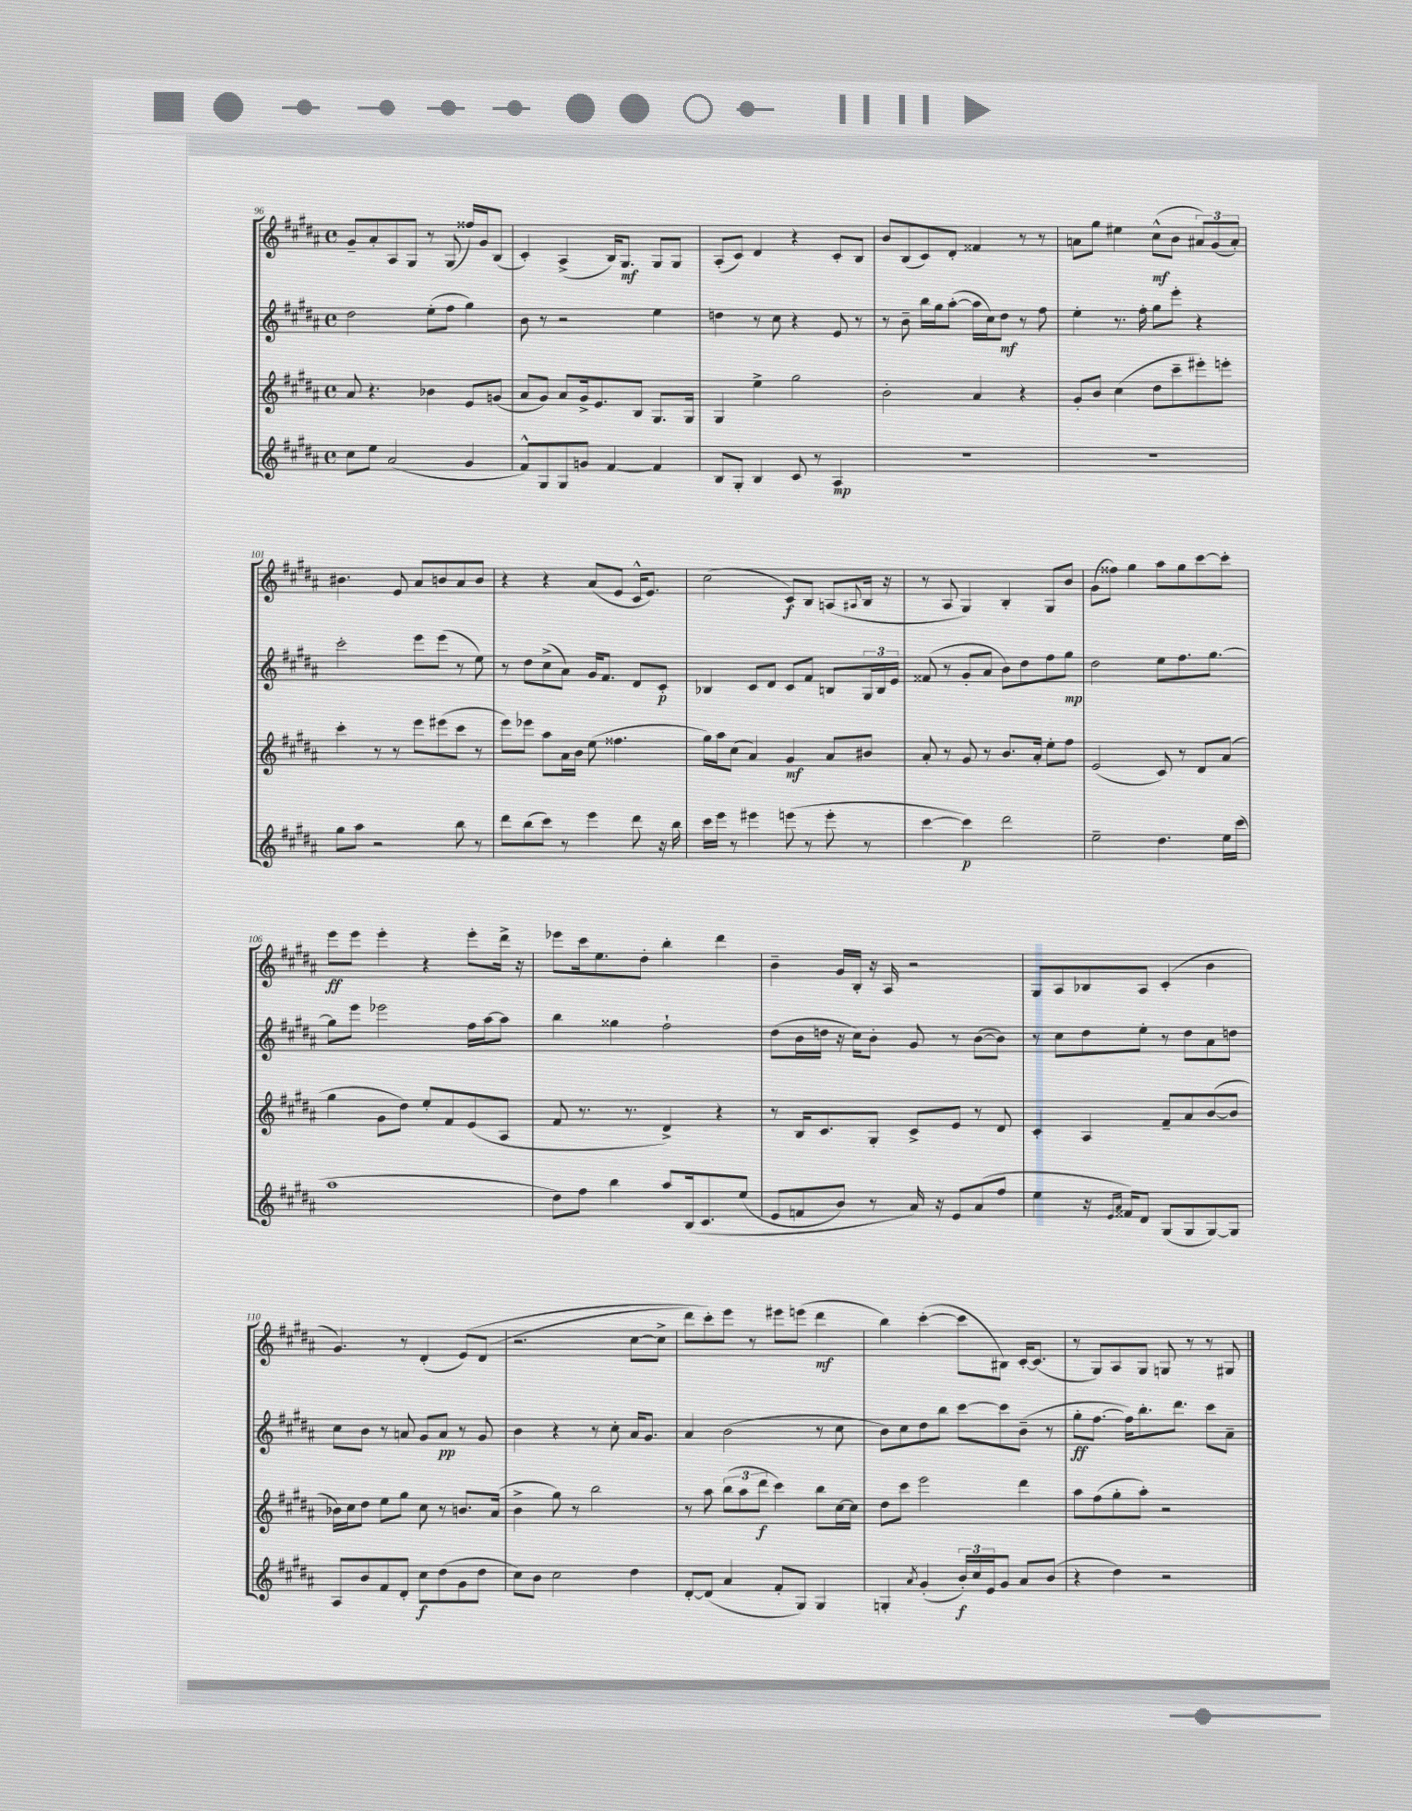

**kern	**dynam	**kern	**dynam	**kern	**dynam	**kern	**dynam
*part4	*part4	*part3	*part3	*part2	*part2	*part1	*part1
*staff4	*staff4	*staff3	*staff3	*staff2	*staff2	*staff1	*staff1
*clefG2	*	*clefG2	*	*clefG2	*	*clefG2	*
*k[f#c#g#d#a#]	*	*k[f#c#g#d#a#]	*	*k[f#c#g#d#a#]	*	*k[f#c#g#d#a#]	*
*M4/4	*	*M4/4	*	*M4/4	*	*M4/4	*
*met(c)	*	*met(c)	*	*met(c)	*	*met(c)	*
=96	=96	=96	=96	=96	=96	=96	=96
8cc#\L	.	8a#/	.	2dd#\	.	8g#~/L	.
8ee\J	.	4.r	.	.	.	8a#'/	.
(2a#/	.	.	.	.	.	8A#/	.
.	.	.	.	.	.	8G#/J	.
.	.	4b-X\	.	(8ee'\L	.	8r	.
.	.	.	.	8ff#\J	.	(8G#/	.
4g#/	.	8e/L	.	4gg#\)	.	16ff##X/LL)	.
.	.	.	.	.	.	16g#/J	.
.	.	(8gn/J	.	.	.	(8B/J	.
=97	=97	=97	=97	=97	=97	=97	=97
8f#^^/L)	.	8a#/L	.	8b\	.	4c#'/)	.
8G#/	.	8g#/J)	.	8r	.	.	.
8G#/	.	8a#/L	.	2r	.	(4A#^/	.
8gn/J	.	16g#^/k	.	.	.	.	.
.	.	8.e/	.	.	.	.	.
[4f#/	.	.	.	.	.	16B/KL)	.
.	.	.	.	.	.	8.G#/J	mf
.	.	8B/J	.	.	.	.	.
4f#/]	.	8.G#/L	.	4ee\	.	8G#/L	.
.	.	.	.	.	.	8G#/J	.
.	.	16G#/Jk	.	.	.	.	.
=98	=98	=98	=98	=98	=98	=98	=98
8B/L	.	4G#/	.	4ddn\	.	(8A#'/L	.
8G#'/J	.	.	.	.	.	8c#/J)	.
4B/	.	4ee^\	.	8r	.	4d#/	.
.	.	.	.	8cc#\	.	.	.
8c#/	.	2gg#\	.	4r	.	4r	.
8r	.	.	.	.	.	.	.
4A#/	mp	.	.	8e/	.	8c#'/L	.
.	.	.	.	8r	.	8B/J	.
=99	=99	=99	=99	=99	=99	=99	=99
1r	.	2b'\	.	8r	.	8b/L	.
.	.	.	.	8b~\	.	(8B/	.
.	.	.	.	16bb\LL	.	8c#/)	.
.	.	.	.	16gg#\J	.	.	.
.	.	.	.	([8aa#'\J	.	8d#'/J	.
.	.	4a#/	.	16aa#\LL]	.	4f##X/	.
.	.	.	.	16cc#\J)	.	.	.
.	.	.	.	8dd#\J	mf	.	.
.	.	4r	.	8r	.	8r	.
.	.	.	.	8ff#\	.	8r	.
=100	=100	=100	=100	=100	=100	=100	=100
1r	.	8g#'/L	.	4ee'\	.	8an\L	.
.	.	8b/J	.	.	.	8gg#\J	.
.	.	(4cc#\	.	8.r	.	4ee#X\	.
.	.	.	.	16ff#'\	.	.	.
.	.	8dd#\L	.	8gg#\L	.	(8cc#^^\L	mf
.	.	8ccc#~\	.	8eee'\J	.	8b\J	.
.	.	8eee#X'\)	.	4r	.	12a#X/L)	.
.	.	.	.	.	.	(12g#/	.
.	.	8eeen'\J	.	.	.	.	.
.	.	.	.	.	.	12a#'/J)	.
!!LO:LB:g=z
=101	=101	=101	=101	=101	=101	=101	=101
8gg#\L	.	4ccc#'\	.	2ccc#'\	.	4.b#X\	.
8aa#\J	.	.	.	.	.	.	.
2r	.	8r	.	.	.	.	.
.	.	8r	.	.	.	8e/	.
.	.	8eee\L	.	8eee\L	.	8a#/L	.
.	.	(8eee#X\	.	(8eee\J	.	8bn/	.
8bb\	.	8ccc#\J	.	8r	.	8a#/	.
8r	.	8r	.	8ee\)	.	8b/J	.
=102	=102	=102	=102	=102	=102	=102	=102
8ddd#\L	.	8eee\L)	.	8r	.	4r	.
(8bb\	.	8eee-X\J	.	8dd#\L	.	.	.
8ccc#\J)	.	8aa#\L	.	(8cc#^\	.	4r	.
8r	.	16a#\L	.	8a#\J)	.	.	.
.	.	16b\JJ	.	.	.	.	.
4eee\	.	(8ee\	.	16g#/KL	.	(8a#/L	.
.	.	.	.	8.f#/J	.	.	.
.	.	4.ff##X\	.	.	.	8e/J	.
8ddd#\	.	.	.	8d#/L	.	16c#^^/KL	.
.	.	.	.	.	.	8.e/J)	.
16r	.	.	.	8c#'/J	p	.	.
16bb\	.	.	.	.	.	.	.
=103	=103	=103	=103	=103	=103	=103	=103
16ccc#\LL	.	16gg#\LL)	.	4B-X/	.	(2cc#\	.
16eee\JJ	.	16aa#\J	.	.	.	.	.
8r	.	(8cc#\J	.	.	.	.	.
4eee#X\	.	4a#/)	.	8c#/L	.	.	.
.	.	.	.	8d#/J	.	.	.
(8eeen\	.	4g#/	mf	8c#/L	.	8c#/L)	f
8r	.	.	.	8f#/J	.	8B/J	.
8eee'\	.	8a#/L	.	8Bn/L	.	(8An/L	.
.	.	.	.	.	.	8qqA#X/	.
8r	.	8b#X/J	.	24G#/L	.	16B/Jk	.
.	.	.	.	24B/	.	.	.
.	.	.	.	.	.	16r	.
.	.	.	.	24e/JJ	.	.	.
=104	=104	=104	=104	=104	=104	=104	=104
[4ccc#\	.	8a#'/	.	(8f##X/	.	8r	.
.	.	8r	.	8r	.	8A#/	.
4ccc#\])	p	8g#/	.	8g#'/L	.	4G#/)	.
.	.	8r	.	8a#/J	.	.	.
2ddd#\	.	8.b/L	.	8b\L)	.	4B'/	.
.	.	.	.	8dd#\	.	.	.
.	.	16a#'/Jk	.	.	.	.	.
.	.	8ee'\L	.	8ff#\	.	8G#/L	.
.	.	8ff#\J	.	8gg#\J	mp	8b/J	.
=105	=105	=105	=105	=105	=105	=105	=105
2ee~\	.	(2e/	.	2dd#\	.	(8g#\L	.
.	.	.	.	.	.	8ff##X\J)	.
.	.	.	.	.	.	4gg#\	.
4.dd#\	.	8c#/)	.	8ee\L	.	8aa#\L	.
.	.	8r	.	8.ff#\	.	8gg#\	.
.	.	8d#/L	.	.	.	[8ccc#\	.
.	.	.	.	[8.gg#\J	.	.	.
16ee\LL	.	(8a#/J	.	.	.	8ccc#'\J]	.
(16ccc#\JJ	.	.	.	.	.	.	.
!!LO:LB:g=z
=106	=106	=106	=106	=106	=106	=106	=106
1aa#	.	4gg#\	.	8gg#\L]	.	8eee\L	ff
.	.	.	.	8eee\J	.	8eee\J	.
.	.	8g#\L	.	2eee-X\	.	4eee'\	.
.	.	8dd#\J)	.	.	.	.	.
.	.	8ee'/L	.	.	.	4r	.
.	.	8f#/	.	.	.	.	.
.	.	(8e/	.	16ff#\LL	.	8eee'\L	.
.	.	.	.	[16aa#\J	.	.	.
.	.	8A#/J	.	8aa#\J]	.	16ddd#^\Jk	.
.	.	.	.	.	.	16r	.
=107	=107	=107	=107	=107	=107	=107	=107
8dd#\L)	.	8f#/	.	4bb\	.	8eee-X\L	.
8ff#\J	.	8.r	.	.	.	16ccc#\k	.
.	.	.	.	.	.	8.ee\	.
4bb\	.	.	.	4gg##X\	.	.	.
.	.	8.r	.	.	.	.	.
.	.	.	.	.	.	8dd#'\J	.
8aa#/L	.	4d#^/)	.	2ff#`\	.	4bb'\	.
(16B/k	.	.	.	.	.	.	.
8.c#/	.	.	.	.	.	.	.
.	.	4r	.	.	.	4ddd#\	.
(8ee/J	.	.	.	.	.	.	.
=108	=108	=108	=108	=108	=108	=108	=108
8e/L	.	8r	.	(8dd#\L	.	4b~\	.
8fn/	.	16B/KL	.	16b\L	.	.	.
.	.	8.c#/	.	16ddn\JJ	.	.	.
8b/J)	.	.	.	16r	.	16g#/LL	.
.	.	.	.	16cc#\KL)	.	16B'/JJ	.
8r	.	8G#'/J	.	8b'\J	.	16r	.
.	.	.	.	.	.	16A#/	.
16a#/)	.	8c#^/L	.	8g#/	.	2r	.
16r	.	.	.	.	.	.	.
8e/L	.	8e/J	.	8r	.	.	.
(8a#/	.	8r	.	([8b\L	.	.	.
8ff#/J	.	8d#/	.	8b\J])	.	.	.
=109	=109	=109	=109	=109	=109	=109	=109
4ee\	.	4c#'/	.	8r	.	8G#/L	.
.	.	.	.	8cc#\L	.	8A#/	.
16r	.	4A#/	.	8dd#\	.	8B-X/	.
16qqe/LL	.	.	.	.	.	.	.
16qqa#/JJ	.	.	.	.	.	.	.
16f##X/KL)	.	.	.	.	.	.	.
8d#/J	.	.	.	8ee'\J	.	8A#/J	.
(8G#/L	.	8f#~/L	.	8r	.	(4c#'/	.
8G#/	.	8a#/	.	8dd#\L	.	.	.
[8G#/)	.	([8b/	.	8a#\	.	4b\	.
8G#/J]	.	8b/J]	.	8ddn\J	.	.	.
!!LO:LB:g=z
=110	=110	=110	=110	=110	=110	=110	=110
8A#/L	.	16b-X\LL)	.	8cc#\L	.	4.g#/)	.
.	.	16cc#\J	.	.	.	.	.
8b/	.	8dd#\J	.	8b\J	.	.	.
8f#/	.	8ee\L	.	8r	.	.	.
8d#'/J	.	8gg#\J	.	8an/	.	8r	.
8cc#\L	f	8cc#\	.	8g#/L	.	(4d#'/	.
(8dd#\	.	8r	.	8a/J	pp	.	.
8g#\	.	8.bn/L	.	8r	.	(8e/L)	.
8dd#\J	.	.	.	8g#/	.	(8d#/J	.
.	.	(16a#/Jk	.	.	.	.	.
=111	=111	=111	=111	=111	=111	=111	=111
8cc#\L)	.	4b^\	.	4b\	.	2.r	.
8b\J	.	.	.	.	.	.	.
2cc#\	.	8gg#\)	.	4r	.	.	.
.	.	8r	.	.	.	.	.
.	.	2bb\	.	8r	.	.	.
.	.	.	.	8cc#'\	.	.	.
4dd#\	.	.	.	16a#/KL	.	[8cc#\L	.
.	.	.	.	8.g#/J	.	.	.
.	.	.	.	.	.	8cc#^\J]	.
=112	=112	=112	=112	=112	=112	=112	=112
[8d#'/L	.	8r	.	4a#/	.	8ddd#\L)	.
(8d#/J]	.	8aa#\	.	.	.	8ccc#'\)	.
4a#/	.	(12bb\L	.	(2b\	.	8eee\J	.
.	.	12aa#\	.	.	.	.	.
.	.	.	.	.	.	8r	.
.	.	12ddd#\J	f	.	.	.	.
8f#'/L	.	4ccc#\)	.	.	.	8eee#X\L	.
8G#/J)	.	.	.	.	.	(8eeen\J	.
4G#/	.	8bb\L	.	8r	.	4ddd#\	mf
.	.	[16cc#\L	.	8cc#\	.	.	.
.	.	16cc#\JJ]	.	.	.	.	.
=113	=113	=113	=113	=113	=113	=113	=113
4Gn'/	.	8dd#\L	.	8b\L)	.	4bb\)	.
.	.	8ccc#\J	.	8cc#\	.	.	.
8qa#/	.	.	.	.	.	.	.
(4g#'/	.	2eee\	.	8dd#\	.	([4ccc#'\	.
.	.	.	.	8bb\J	.	.	.
24b'/LL)	f	.	.	[8ccc#\L	.	8ccc#\L]	.
24cc#/	.	.	.	.	.	.	.
24e/J	.	.	.	.	.	.	.
8g#/J	.	.	.	8ccc#\]	.	8B#X\J)	.
8a#/L	.	4ddd#\	.	(8b~\J	.	[16c#'/KL	.
.	.	.	.	.	.	(8.c#/J]	.
(8b/J	.	.	.	8r	.	.	.
=114	=114	=114	=114	=114	=114	=114	=114
4r	.	8aa#\L	.	8gg#'\L	ff	8r	.
.	.	(8ff#\	.	[8.ff#\J	.	8G#/L)	.
4dd#\)	.	8gg#'\	.	.	.	8A#/	.
.	.	.	.	16ff#\KL])	.	.	.
.	.	8aa#'\J)	.	8.bb'\	.	8G#/J	.
2r	.	2r	.	.	.	8Gn/	.
.	.	.	.	8.ddd#\J	.	.	.
.	.	.	.	.	.	8r	.
.	.	.	.	8ccc#\L	.	8r	.
.	.	.	.	8a#~\J	.	8G#X/	.
==	==	==	==	==	==	==	==
*-	*-	*-	*-	*-	*-	*-	*-
